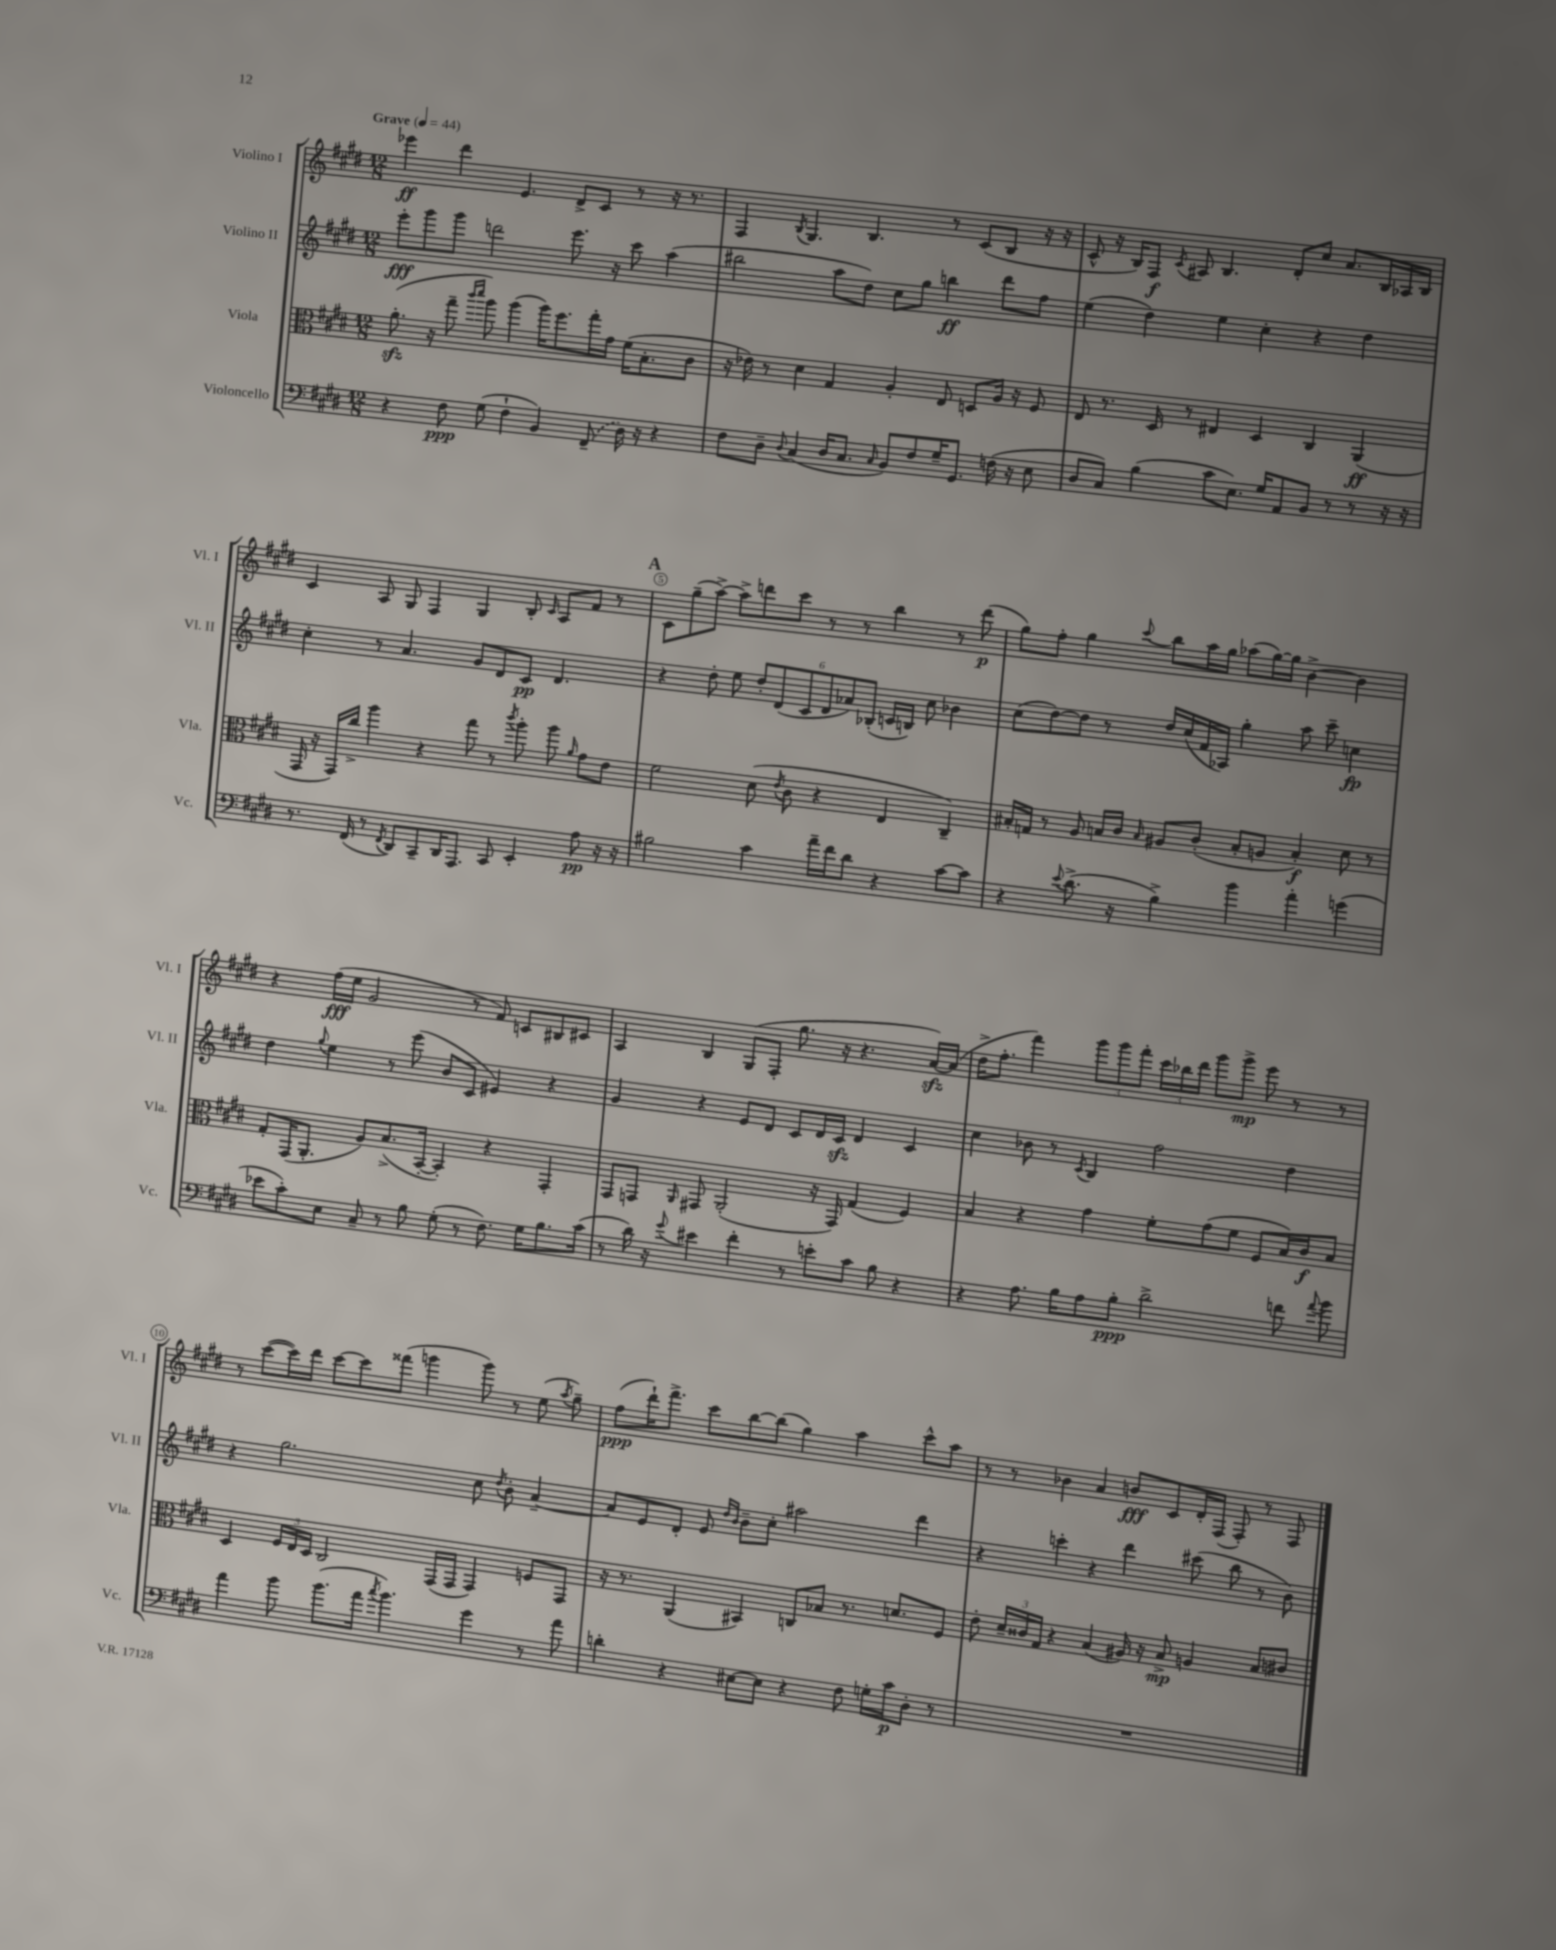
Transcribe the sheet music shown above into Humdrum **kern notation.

**kern	**dynam	**kern	**dynam	**kern	**dynam	**kern	**dynam
*part4	*part4	*part3	*part3	*part2	*part2	*part1	*part1
*staff4	*staff4	*staff3	*staff3	*staff2	*staff2	*staff1	*staff1
*I"Violoncello	*	*I"Viola	*	*I"Violino II	*	*I"Violino I	*
*I'Vc.	*	*I'Vla.	*	*I'Vl. II	*	*I'Vl. I	*
*clefF4	*	*clefC3	*	*clefG2	*	*clefG2	*
*k[f#c#g#d#]	*	*k[f#c#g#d#]	*	*k[f#c#g#d#]	*	*k[f#c#g#d#]	*
*M12/8	*	*M12/8	*	*M12/8	*	*M12/8	*
*MM44	*	*MM44	*	*MM44	*	*MM44	*
=1	=1	=1	=1	=1	=1	=1	=1
!	!	!	!	!	!	!LO:TX:a:B:t=Grave	!
4r	.	(8.azz'\	.	8eee'\L	fff	4eee-X\	ff
.	.	.	.	8ggg#\	.	.	.
.	.	16r	.	.	.	.	.
8F#\	ppp	8gg#~\	.	8ggg#\J	.	4ddd#\	.
.	.	16qqccc#/LL	.	.	.	.	.
.	.	16qqddd#/JJ	.	.	.	.	.
(8G#\	.	8aa\)	.	2dddn\	.	.	.
4F#`\	.	(4aa\	.	.	.	4.e/	.
4BB/)	.	16aa\KL)	.	.	.	.	.
.	.	8.ff#\	.	.	.	.	.
.	.	.	.	8.eee\	.	8d#^/L	.
(8FF#~/	.	16gg#'\L	.	.	.	8c#/J	.
.	.	16g#\JJ	.	16r	.	.	.
16D#\)	.	(16f#\KL	.	8ccc#\	.	8r	.
16r	.	8.B'\	.	.	.	.	.
4r	.	.	.	(4aa\	.	16r	.
.	.	.	.	.	.	8.r	.
.	.	8c#\J	.	.	.	.	.
=2	=2	=2	=2	=2	=2	=2	=2
8F#\L	.	16r	.	2bb#X\	.	4F#/	.
.	.	16e-X\)	.	.	.	.	.
8D#~\J	.	8r	.	.	.	.	.
8qqD#/	.	.	.	.	.	8qB/	.
(4C#/	.	4d#\	.	.	.	4.G#/	.
16D#/KL	.	4G#/	.	8aa\L	.	.	.
8.C#/J	.	.	.	.	.	.	.
.	.	.	.	8dd#\J)	.	4.B/	.
16qqC#/	.	.	.	.	.	.	.
8BB/L)	.	4A'/	.	8cc#\L	.	.	.
8F#/	.	.	.	8gg#\J	.	.	.
16G#~/K	.	8E/	.	4bbn\	ff	8r	.
8.GG#/J	.	.	.	.	.	.	.
.	.	8Dn/L	.	.	.	(8c#/L	.
(16Fn\	.	16A/Jk	.	8ddd#\L	.	8B/J	.
16r	.	16r	.	.	.	.	.
8E\	.	8F#/	.	8ff#\J	.	16r	.
.	.	.	.	.	.	16r	.
=3	=3	=3	=3	=3	=3	=3	=3
8D#/L	.	8E/	.	(4ee\	.	8c#^^/	.
8C#/J)	.	8.r	.	.	.	16r	.
.	.	.	.	.	.	16B/KL)	.
(4B\	.	.	.	4dd#\)	.	8F#/J	f
.	.	16D#/	.	.	.	.	.
.	.	.	.	.	.	8qc#/	.
.	.	8r	.	.	.	8A#X/	.
8c#\L	.	4E#X/	.	4ee\	.	4.B/	.
8.E\J)	.	.	.	.	.	.	.
.	.	4D#/	.	4cc#'\	.	.	.
16G#/KL	.	.	.	.	.	.	.
8AA/	.	.	.	.	.	8d#'/L	.
8BB/J	.	4C#/	.	4r	.	8cc#/J	.
8r	.	.	.	.	.	8.a/L	.
8r	.	(4AA/	ff	4dd#\	.	.	.
.	.	.	.	.	.	16B/L	.
16r	.	.	.	.	.	16A-X/	.
16r	.	.	.	.	.	16B/JJ	.
!!LO:LB:g=z
=4	=4	=4	=4	=4	=4	=4	=4
8.r	.	16GG#/	.	4cc#'\	.	4c#/	.
.	.	16r	.	.	.	.	.
.	.	16GG#/LL)	.	.	.	.	.
(16FF#/	.	16cc#^/JJ	.	.	.	.	.
8r	.	4aa\	.	8r	.	8A/	.
8qFF#/	.	.	.	.	.	.	.
8DD#/L)	.	.	.	4.a/	.	8G#/	.
8CC#~/	.	4r	.	.	.	4F#/	.
16DD#/K	.	.	.	.	.	.	.
8.AAA/J	.	.	.	.	.	.	.
.	.	8gg#\	.	8g#/L	.	4G#/	.
8CC#/	.	8r	.	8d#/	.	.	.
.	.	8qccc#/	.	.	.	.	.
4EE'/	.	8aa'\	.	8c#/J	pp	8B'/	.
.	.	.	.	.	.	16qqc#/	.
.	.	8aa\	.	4.d#/	.	8A/L	.
.	.	16qqa/	.	.	.	.	.
8A\	pp	8g#\L	.	.	.	8f#/J	.
16r	.	8e\J	.	.	.	8r	.
16r	.	.	.	.	.	.	.
!!LO:REH:place=s1:t=A
=5	=5	=5	=5	=5	=5	=5	=5
2B#X\	.	2f#\	.	4r	.	8c#\L	.
.	.	.	.	.	.	(8gg#~\	.
.	.	.	.	8dd#'\	.	[8aa^\J)	.
.	.	.	.	8ee\	.	8aa^\L]	.
4c#\	.	(8d#\	.	12dd#'/L	.	8dddn\	.
.	.	.	.	(12d#/	.	.	.
.	.	8qe/	.	.	.	.	.
.	.	8c#\	.	.	.	8ccc#\J	.
.	.	.	.	12c#/	.	.	.
16a~\LL	.	4r	.	12d#/	.	8r	.
16f#\J	.	.	.	.	.	.	.
.	.	.	.	12a-X/)	.	.	.
8d#\J	.	.	.	.	.	8r	.
.	.	.	.	(12B-X'/J	.	.	.
4r	.	4E/	.	16cn/LL	.	4bb\	.
.	.	.	.	16Bn/JJ)	.	.	.
.	.	.	.	8cc#\	.	.	.
[8c#\L	.	4C#~/)	.	4b-X\	.	8r	.
8c#\J]	.	.	.	.	.	(8ddd\	p
=6	=6	=6	=6	=6	=6	=6	=6
4r	.	16B#X'/LL	.	(8cc#\L	.	8gg#\L)	.
.	.	16Gn/JJ	.	.	.	.	.
.	.	8r	.	[8dd#\)	.	8ff#'\J	.
8qqe/	.	.	.	.	.	.	.
(8.d#^\	.	8A/	.	8dd#\J]	.	4gg#\	.
.	.	16Bn/LL	.	8r	.	.	.
16r	.	16c#/JJ	.	.	.	.	.
.	.	16qqB/	.	.	.	8qqccc#/	.
4B^\)	.	8A#X/L	.	16dd#/LL	.	8bb\L	.
.	.	.	.	(16cc#/	.	.	.
.	.	(8c#'/J	.	16f#/	.	16aa\L	.
.	.	.	.	16A-X/JJ)	.	16gg#\JJ	.
4b\	.	8B'/L	.	4gg#'\	.	(8aa-X\L	.
.	.	8An/J	.	.	.	[16gg#\L)	.
.	.	.	.	.	.	16gg#\JJ]	.
4a'\	.	4B'/)	f	8aa\	.	[4b^\	.
.	.	.	.	8ccc#~\	.	.	.
(4gn\	.	8d#\	.	4ccn\	fp	4b\]	.
.	.	8r	.	.	.	.	.
!!LO:LB:g=z
=7	=7	=7	=7	=7	=7	=7	=7
8e-X\L	.	8G#'/L	.	4dd#\	.	4r	.
8c#'\)	.	(16GG#/K	.	.	.	.	.
.	.	8.AA'/J	.	.	.	.	.
.	.	.	.	8qqgg#/	.	.	.
8E\J	.	.	.	4ee\	.	(16ff#\LL	fff
.	.	.	.	.	.	16ee\JJ	.
8C#~/	.	8A/L)	.	.	.	2g#/	.
8r	.	(8.B^/	.	8r	.	.	.
8B\	.	.	.	(8eee\	.	.	.
.	.	[16BB'/Jk	.	.	.	.	.
(8G#'\	.	4BB'/])	.	8b/L	.	.	.
8r	.	.	.	8c#/J	.	8r	.
8.F#\)	.	4r	.	4e#X/)	.	8f#/)	.
.	.	.	.	.	.	8cn/L	.
16G#\KL	.	.	.	.	.	.	.
8.B\	.	4GG#'/	.	4r	.	8B#X/	.
.	.	.	.	.	.	8c#X/J	.
(16c#\Jk	.	.	.	.	.	.	.
=8	=8	=8	=8	=8	=8	=8	=8
8r	.	8GG#/L	.	4g#/	.	4A/	.
16d#\)	.	8GGn/J	.	.	.	.	.
16r	.	.	.	.	.	.	.
8qqg#/	.	16qqAA/	.	.	.	.	.
4e#X\	.	8GG#X/	.	4r	.	4B/	.
.	.	(2AA'/	.	.	.	.	.
4f#'\	.	.	.	8e/L	.	(8G#/L	.
.	.	.	.	8d#/J	.	8F#'/J	.
8r	.	.	.	8c#/L	.	8.gg#\	.
8en'\L	.	16r	.	16d#/L	.	.	.
.	.	16GG#/)	.	16c#zz/JJ	.	16r	.
8c#\J	.	(4G#/	.	4d#/	.	4.r	.
8B\	.	.	.	.	.	.	.
4r	.	4F#/)	.	4c#/	.	.	.
.	.	.	.	.	.	[16azz/LL)	.
.	.	.	.	.	.	(16a/JJ]	.
=9	=9	=9	=9	=9	=9	=9	=9
4r	.	4B/	.	4cc#\	.	16dd#^\KL	.
.	.	.	.	.	.	8.ff#'\J	.
8.A\	.	4r	.	8b-X\	.	4fff#\)	.
.	.	.	.	8r	.	.	.
16B\KL	.	.	.	.	.	.	.
.	.	.	.	8qc#/	.	.	.
8A\	.	4g#\	.	4B/	.	12ggg#\L	.
.	.	.	.	.	.	12ggg#\	.
8B'\J	ppp	.	.	.	.	.	.
.	.	.	.	.	.	12fff#'\J	.
2d#^\	.	8f#'\L	.	2ff#\	.	24ccc#\LL	.
.	.	.	.	.	.	24bb-X\	.
.	.	.	.	.	.	24ddd#\JJ	.
.	.	(8g#\	.	.	.	8ggg#\L	.
.	.	8f#\J	.	.	.	8ggg#^\J	mp
.	.	8F#/L	.	.	.	8eee\	.
8fn\	.	16B/L)	.	4dd#\	.	8r	.
.	.	16c#/J	f	.	.	.	.
8qqa/	.	.	.	.	.	.	.
8b\	.	8B/J	.	.	.	8r	.
!!LO:LB:g=z
=10	=10	=10	=10	=10	=10	=10	=10
4a\	.	4D#/	.	4r	.	8r	.
.	.	.	.	.	.	([8ccc#\L	.
8b\	.	24F#/LL	.	2.gg#\	.	16ccc#\L])	.
.	.	24E/	.	.	.	.	.
.	.	.	.	.	.	16ddd#\JJ	.
.	.	24D#/JJ	.	.	.	.	.
(8.b\L	.	2C#/	.	.	.	[8ccc#\L	.
.	.	.	.	.	.	8ccc#\]	.
16a\Jk	.	.	.	.	.	.	.
8qcc#/	.	.	.	.	.	.	.
4.b\)	.	.	.	.	.	(8fff##X\J	.
.	.	.	.	.	.	4gggn\	.
.	.	(16GG#/LL	.	.	.	.	.
.	.	16GG#/JJ	.	.	.	.	.
4g#\	.	4GG#/)	.	8cc#\	.	8ggg\)	.
.	.	.	.	8qdd#/	.	.	.
.	.	.	.	8b'\	.	8r	.
8r	.	8Fn/L	.	[4a~/	.	(8ee\	.
.	.	.	.	.	.	8qaa/	.
8a\	.	8GG#/J	.	.	.	8gg#~\)	.
=11	=11	=11	=11	=11	=11	=11	=11
4dn'\	.	16r	.	8a/L]	.	(8ff#\L	ppp
.	.	8.r	.	.	.	.	.
.	.	.	.	8e/	.	16ddd#`\K)	.
.	.	.	.	.	.	8.fff#^\J	.
4r	.	(4AA/	.	8d#'/J	.	.	.
.	.	.	.	8e/	.	8ccc#\L	.
.	.	.	.	16qqdd#/LL	.	.	.
.	.	.	.	16qqb/JJ	.	.	.
[8E#X\L	.	4BB#X/)	.	8b~\L	.	[8bb\	.
8E#\J]	.	.	.	8cc#'\J	.	(8bb\J]	.
4r	.	8Cn/L	.	2aa#X\	.	4gg#\)	.
.	.	8B-X/J	.	.	.	.	.
8F#\	.	8.r	.	.	.	4aa\	.
16Gn'\LL	.	.	.	.	.	.	.
16c#\J	p	8.dn/L	.	.	.	.	.
8D#'\J	.	.	.	4ddd#\	.	8ccc#^^\L	.
8r	.	8F#/J	.	.	.	8aa\J	.
=12	=12	=12	=12	=12	=12	=12	=12
1.r	.	8e'\	.	4r	.	8r	.
.	.	24d#~/LL	.	.	.	8r	.
.	.	24c##X/	.	.	.	.	.
.	.	24G#/JJ	.	.	.	.	.
.	.	4r	.	4cccn'\	.	4b-X\	.
.	.	(4B/	.	4r	.	4a/	.
.	.	16A#X/)	.	4ddd#\	.	8bn/L	fff
.	.	16r	.	.	.	.	.
.	.	8B^/	mp	.	.	8c#/	.
.	.	4An/	.	(8ccc#X\	.	16d#'/L	.
.	.	.	.	.	.	(16F#/JJ	.
.	.	.	.	8bb\	.	8F#'/)	.
.	.	8B/L	.	8r	.	8r	.
.	.	8c#X/J	.	8b\)	.	8F#/	.
==	==	==	==	==	==	==	==
*-	*-	*-	*-	*-	*-	*-	*-
